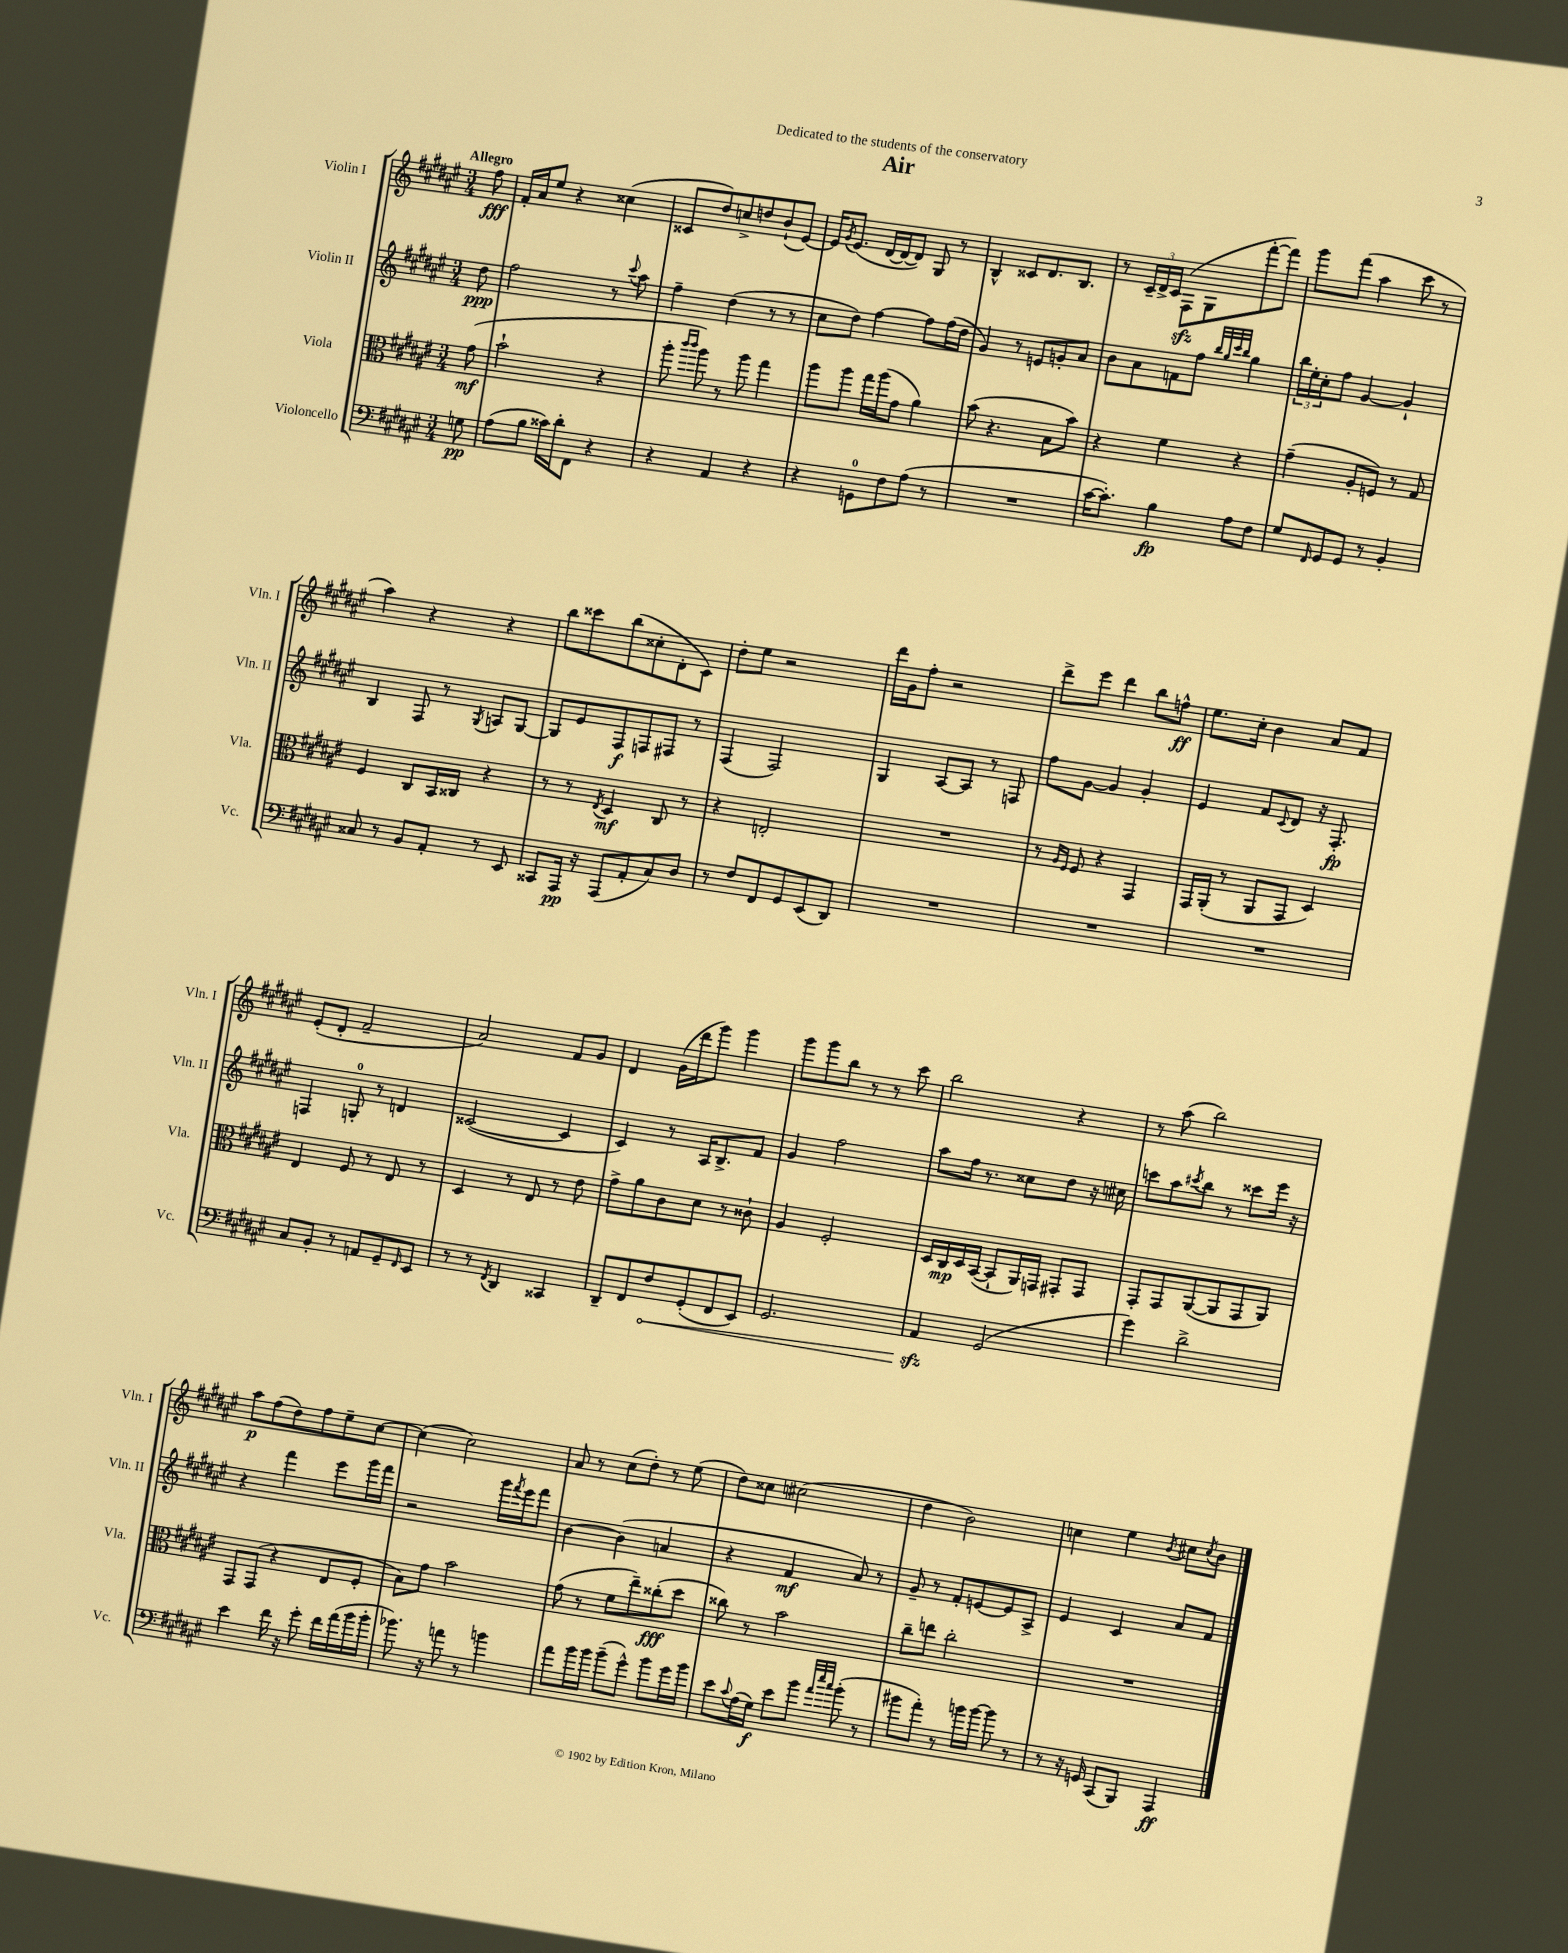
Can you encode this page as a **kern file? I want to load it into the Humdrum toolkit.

**kern	**dynam	**kern	**dynam	**kern	**dynam	**kern	**dynam
*part4	*part4	*part3	*part3	*part2	*part2	*part1	*part1
*staff4	*staff4	*staff3	*staff3	*staff2	*staff2	*staff1	*staff1
*I"Violoncello	*	*I"Viola	*	*I"Violin II	*	*I"Violin I	*
*I'Vc.	*	*I'Vla.	*	*I'Vln. II	*	*I'Vln. I	*
*clefF4	*	*clefC3	*	*clefG2	*	*clefG2	*
*k[f#c#g#d#a#e#]	*	*k[f#c#g#d#a#e#]	*	*k[f#c#g#d#a#e#]	*	*k[f#c#g#d#a#e#]	*
*M3/4	*	*M3/4	*	*M3/4	*	*M3/4	*
=	=	=	=	=	=	=	=
!	!	!	!	!	!	!LO:TX:a:B:t=Allegro	!
8Gn\	pp	(8g#\	mf	8dd#\	ppp	8ff#\	fff
=1	=1	=1	=1	=1	=1	=1	=1
(8A#\L	.	2b`\	.	2ff#\	.	16f#'/LL	.
.	.	.	.	.	.	16a#/J	.
8B\J	.	.	.	.	.	8ee#/J	.
16c##X\LL)	.	.	.	.	.	4r	.
16d#'\J	.	.	.	.	.	.	.
8FF#\J	.	.	.	.	.	.	.
4r	.	4r	.	8r	.	(4cc##X\	.
.	.	.	.	8qqccc#/	.	.	.
.	.	.	.	8aa#\	.	.	.
=2	=2	=2	=2	=2	=2	=2	=2
4r	.	8aa#'\	.	4ff#~\	.	8c##X/L	.
.	.	16qqccc#/LL	.	.	.	.	.
.	.	16qqccc#/JJ	.	.	.	.	.
.	.	8aa#\)	.	.	.	8dd#/)	.
4AA#/	.	8r	.	(4dd#\	.	8ccn^/	.
.	.	8aa#\	.	.	.	8ddn/	.
4r	.	4gg#\	.	8r	.	(8b`/	.
.	.	.	.	8r	.	[8e#/J)	.
=3	=3	=3	=3	=3	=3	=3	=3
4r	.	8aa#\L	.	8cc#\L	.	16e#/KL]	.
.	.	.	.	.	.	8qg#/	.
.	.	.	.	.	.	(8.e#/J	.
.	.	8aa#\J	.	8dd#\J)	.	.	.
8GGn\L	.	16gg#\LL	.	[4ff#\	.	[16d#/LL	.
.	.	(16aa#\J	.	.	.	16d#/J_	.
8F#\	.	8g#\J	.	.	.	8d#/J])	.
(8A#\J	.	4a#\)	.	8ff#\L]	.	8G#/	.
8r	.	.	.	(16ff#\L	.	8r	.
.	.	.	.	16dd#\JJ	.	.	.
=4	=4	=4	=4	=4	=4	=4	=4
2.r	.	(8b\	.	4g#/)	.	4B^^/	.
.	.	4.r	.	.	.	.	.
.	.	.	.	8r	.	8c##X/L	.
.	.	.	.	8en/L	.	8.d#/	.
.	.	8B\L	.	8gn'/	.	.	.
.	.	.	.	.	.	8.B/J	.
.	.	8b\J)	.	8a#/J	.	.	.
=5	=5	=5	=5	=5	=5	=5	=5
[16c#\KL	.	4r	.	8b\L	.	8r	.
8.c#'\J])	.	.	.	.	.	.	.
.	.	.	.	8a#\	.	24c#~/LL	.
.	.	.	.	.	.	24d#^/	.
.	.	.	.	.	.	24c#/JJ	.
4B\	fp	4f#\	.	8fn\	.	(8F#zz\L	.
.	.	.	.	8ff#\J	.	8G#\	.
.	.	.	.	32qqbb/LLL	.	.	.
.	.	.	.	32qqgg#/	.	.	.
.	.	.	.	32qqccc#/	.	.	.
.	.	.	.	32qqbb/JJJ	.	.	.
8A#\L	.	4r	.	4gg#\	.	[8fff#'\	.
8F#\J	.	.	.	.	.	8fff#\J])	.
=6	=6	=6	=6	=6	=6	=6	=6
8G#/L	.	(4g#~\	.	24bb\LL	.	8ggg#\L	.
.	.	.	.	24ee#'\	.	.	.
.	.	.	.	24cc#'\J	.	.	.
16qqFF#/	.	.	.	.	.	.	.
8GG#/	.	.	.	8ff#\J	.	(8fff#\J	.
8GG#/J	.	8A#'/L	.	[4g#/	.	4aa#\	.
8r	.	8Fn/J)	.	.	.	.	.
4BB'/	.	8r	.	4g#`/]	.	8ccc#\	.
.	.	8G#/	.	.	.	8r	.
!!LO:LB:g=z
=7	=7	=7	=7	=7	=7	=7	=7
8C##X/	.	4F#/	.	4B/	.	4aa#\)	.
8r	.	.	.	.	.	.	.
8BB/L	.	8C#/L	.	8F#/	.	4r	.
8AA#'/J	.	16BB/L	.	8r	.	.	.
.	.	16C##X/JJ	.	.	.	.	.
.	.	.	.	8qG#/	.	.	.
8r	.	4r	.	8An/L	.	4r	.
8EE#/	.	.	.	[8G#/J	.	.	.
=8	=8	=8	=8	=8	=8	=8	=8
8CC##X/L	.	8r	.	8G#/L]	.	8bb\L	.
16AAA#/Jk	pp	8r	.	8e#/	.	8ccc##X\	.
16r	.	.	.	.	.	.	.
.	.	8qE#/	.	.	.	.	.
(8AAA#/L	.	4D#/	mf	8F#/	f	(8bb\	.
8AA#'/	.	.	.	8Fn/	.	8cc##X'\	.
8C#/)	.	8C#/	.	8F#X/J	.	8d#'\	.
8D#/J	.	8r	.	8r	.	8c#\J)	.
=9	=9	=9	=9	=9	=9	=9	=9
8r	.	4r	.	(4F#/	.	8dd#'\L	.
8F#/L	.	.	.	.	.	8ee#\J	.
8FF#/	.	2En'/	.	2F#/)	.	2r	.
8GG#/	.	.	.	.	.	.	.
(8EE#/	.	.	.	.	.	.	.
8DD#/J)	.	.	.	.	.	.	.
=10	=10	=10	=10	=10	=10	=10	=10
2.r	.	2.r	.	4G#/	.	16ddd#\LL	.
.	.	.	.	.	.	16g#\J	.
.	.	.	.	.	.	8ff#'\J	.
.	.	.	.	[8A#/L	.	2r	.
.	.	.	.	8A#/J]	.	.	.
.	.	.	.	8r	.	.	.
.	.	.	.	8Fn/	.	.	.
=11	=11	=11	=11	=11	=11	=11	=11
2.r	.	8r	.	8ff#\L	.	8ddd#^\L	.
.	.	16qqA#/LL	.	.	.	.	.
.	.	16qqF#/JJ	.	.	.	.	.
.	.	8F#/	.	[8g#\J	.	8eee#\J	.
.	.	4r	.	4g#/]	.	4ddd#\	.
.	.	4GG#/	.	4g#'/	.	8bb\L	.
.	.	.	.	.	.	8ffn^^\J	ff
=12	=12	=12	=12	=12	=12	=12	=12
2.r	.	16GG#/LL	.	4e#/	.	8.ee#\L	.
.	.	(16AA#'/JJ	.	.	.	.	.
.	.	8r	.	.	.	.	.
.	.	.	.	.	.	16cc#'\Jk	.
.	.	8AA#/L	.	8f#/L	.	4b\	.
.	.	.	.	8qqc#/	.	.	.
.	.	8GG#/J	.	8d#/J	.	.	.
.	.	4D#/)	.	16r	.	8a#/L	.
.	.	.	.	8.F#'/	fp	.	.
.	.	.	.	.	.	8f#/J	.
!!LO:LB:g=z
=13	=13	=13	=13	=13	=13	=13	=13
8C#/L	.	4E#/	.	4Fn/	.	(8e#'/L	.
8BB'/J	.	.	.	.	.	8d#'/J	.
8r	.	8F#/	.	8Gn'/	.	2f#~/	.
8AAn/L	.	8r	.	8r	.	.	.
8GG#~/	.	8E#/	.	4dn/	.	.	.
16qqFF#/	.	.	.	.	.	.	.
8EE#/J	.	8r	.	.	.	.	.
=14	=14	=14	=14	=14	=14	=14	=14
8r	.	4D#/	.	([2c##X/	.	2a#/)	.
8r	.	.	.	.	.	.	.
8qFF#/	.	.	.	.	.	.	.
4DD#/	.	8r	.	.	.	.	.
.	.	8E#/	.	.	.	.	.
4CC##X/	.	8r	.	4c##/]	.	8f#/L	.
.	.	8e#\	.	.	.	8g#/J	.
=15	=15	=15	=15	=15	=15	=15	=15
8DD#~/L	.	8g#^\L	.	4c#/)	.	4d#/	.
8FF#/	.	8a#\	.	.	.	.	.
!	!LO:HP:b	!	!	!	!	!	!
8F#/	<	8c#\	.	8r	.	(16g#\LL	.
.	.	.	.	.	.	16ddd#\J	.
(8GG#'/	.	8d#\J	.	16A#/KL	.	8ggg#\J)	.
.	.	.	.	8.B^/	.	.	.
8FF#/	.	8r	.	.	.	4ggg#\	.
8EE#/J)	.	8c##X`\	.	8f#/J	.	.	.
=16	=16	=16	=16	=16	=16	=16	=16
2.GG#/	.	4A#/	.	4g#/	.	8ggg#\L	.
.	.	.	.	.	.	8ggg#\	.
.	.	2F#'/	.	2ff#\	.	8bb\J	.
.	.	.	.	.	.	8r	.
.	.	.	.	.	.	8r	.
.	.	.	.	.	.	8ccc#\	.
=17	=17	=17	=17	=17	=17	=17	=17
4AA#zz/	.	16D#/LL	.	8aa#\L	.	2bb\	.
.	.	16C#/	mp	.	.	.	.
.	.	16D#/	.	16ff#\Jk	.	.	.
.	.	([16BB/JJ	.	8.r	.	.	.
(2GG#/	[	8BB`/L]	.	.	.	.	.
.	.	16AA#/L)	.	8cc##X\L	.	.	.
.	.	16GGn/JJ	.	.	.	.	.
.	.	8GG#X'/L	.	8dd#\J	.	4r	.
.	.	8GG#/J	.	16r	.	.	.
.	.	.	.	16cc#X\	.	.	.
=18	=18	=18	=18	=18	=18	=18	=18
4g#\)	.	8GG#'/L	.	8cccn\L	.	8r	.
.	.	8GG#/	.	8aa#\	.	(8aa#\	.
.	.	.	.	8qccc#X/	.	.	.
2d#^\	.	([8AA#/	.	8bb\J	.	2bb\)	.
.	.	8AA#/]	.	8r	.	.	.
.	.	8GG#/	.	8ccc##X\L	.	.	.
.	.	8AA#/J)	.	16eee#\Jk	.	.	.
.	.	.	.	16r	.	.	.
!!LO:LB:g=z
=19	=19	=19	=19	=19	=19	=19	=19
4e#\	.	8GG#/L	.	4r	.	8aa#\L	p
.	.	(8GG#/J	.	.	.	(8ff#\	.
16f#\	.	4r	.	4fff#\	.	8dd#\)	.
16r	.	.	.	.	.	.	.
8g#'\	.	.	.	.	.	8ff#\	.
16f#\LL	.	8E#/L	.	8eee#\L	.	8ee#~\	.
(16a#\	.	.	.	.	.	.	.
16b\	.	8F#'/J	.	16ggg#\L	.	[8cc#\J	.
16b'\JJ	.	.	.	16fff#\JJ	.	.	.
=20	=20	=20	=20	=20	=20	=20	=20
8.b-X\)	.	8B\L)	.	2r	.	(4cc#\]	.
.	.	8g#\J	.	.	.	.	.
16r	.	.	.	.	.	.	.
8an\	.	2b\	.	.	.	2cc#\)	.
8r	.	.	.	.	.	.	.
4bn\	.	.	.	16ggg#\LL	.	.	.
.	.	.	.	8qfff#/	.	.	.
.	.	.	.	16eee#\J	.	.	.
.	.	.	.	8fff#\J	.	.	.
=21	=21	=21	=21	=21	=21	=21	=21
8a#\L	.	(8g#\	.	[4b\	.	8a#/	.
16b\L	.	8r	.	.	.	8r	.
16b\JJ	.	.	.	.	.	.	.
(8b~\L	.	8f#\L	.	(4b\]	.	(8cc#\L	.
8g#^^\J)	.	8ee#~\)	.	.	.	8dd#'\J)	.
8b\L	.	(8cc##X'\	fff	4an/	.	8r	.
16g#\L	.	8dd#\J	.	.	.	(8ee#\	.
16b\JJ	.	.	.	.	.	.	.
=22	=22	=22	=22	=22	=22	=22	=22
8e#\L	.	8cc##X\)	.	4r	.	8dd#\L)	.
8qqc#/	.	.	.	.	.	.	.
(16A#\L	.	8r	.	.	.	8cc##X\J	.
16G#\JJ)	f	.	.	.	.	.	.
8e#\L	.	2b\	.	4f#/	mf	(2cc#X\	.
8b\J	.	.	.	.	.	.	.
32qqa#/LLL	.	.	.	.	.	.	.
32qqee#/	.	.	.	.	.	.	.
32qqcc#/JJJ	.	.	.	.	.	.	.
(8b'\	.	.	.	8a#/)	.	.	.
8r	.	.	.	8r	.	.	.
=23	=23	=23	=23	=23	=23	=23	=23
8b#X\L	.	8cc#~\L	.	8g#~/	.	4dd#\	.
8a#'\J)	.	8een\J	.	8r	.	.	.
8r	.	2cc#'\	.	8f#'/L	.	2b\)	.
16bn\LL	.	.	.	[8en/	.	.	.
[16b\JJ	.	.	.	.	.	.	.
8b\]	.	.	.	8e/]	.	.	.
8r	.	.	.	8A#^/J	.	.	.
=24	=24	=24	=24	=24	=24	=24	=24
8r	.	2.r	.	4e#/	.	4ccn\	.
16r	.	.	.	.	.	.	.
16GGn/	.	.	.	.	.	.	.
(8CC#/L	.	.	.	4c#/	.	4ee#\	.
8BBB/J)	.	.	.	.	.	.	.
.	.	.	.	.	.	8qb/	.
4AAA#/	ff	.	.	8a#/L	.	8cc#X\L	.
.	.	.	.	.	.	8qcc#/	.
.	.	.	.	8f#/J	.	8b\J	.
==	==	==	==	==	==	==	==
*-	*-	*-	*-	*-	*-	*-	*-
